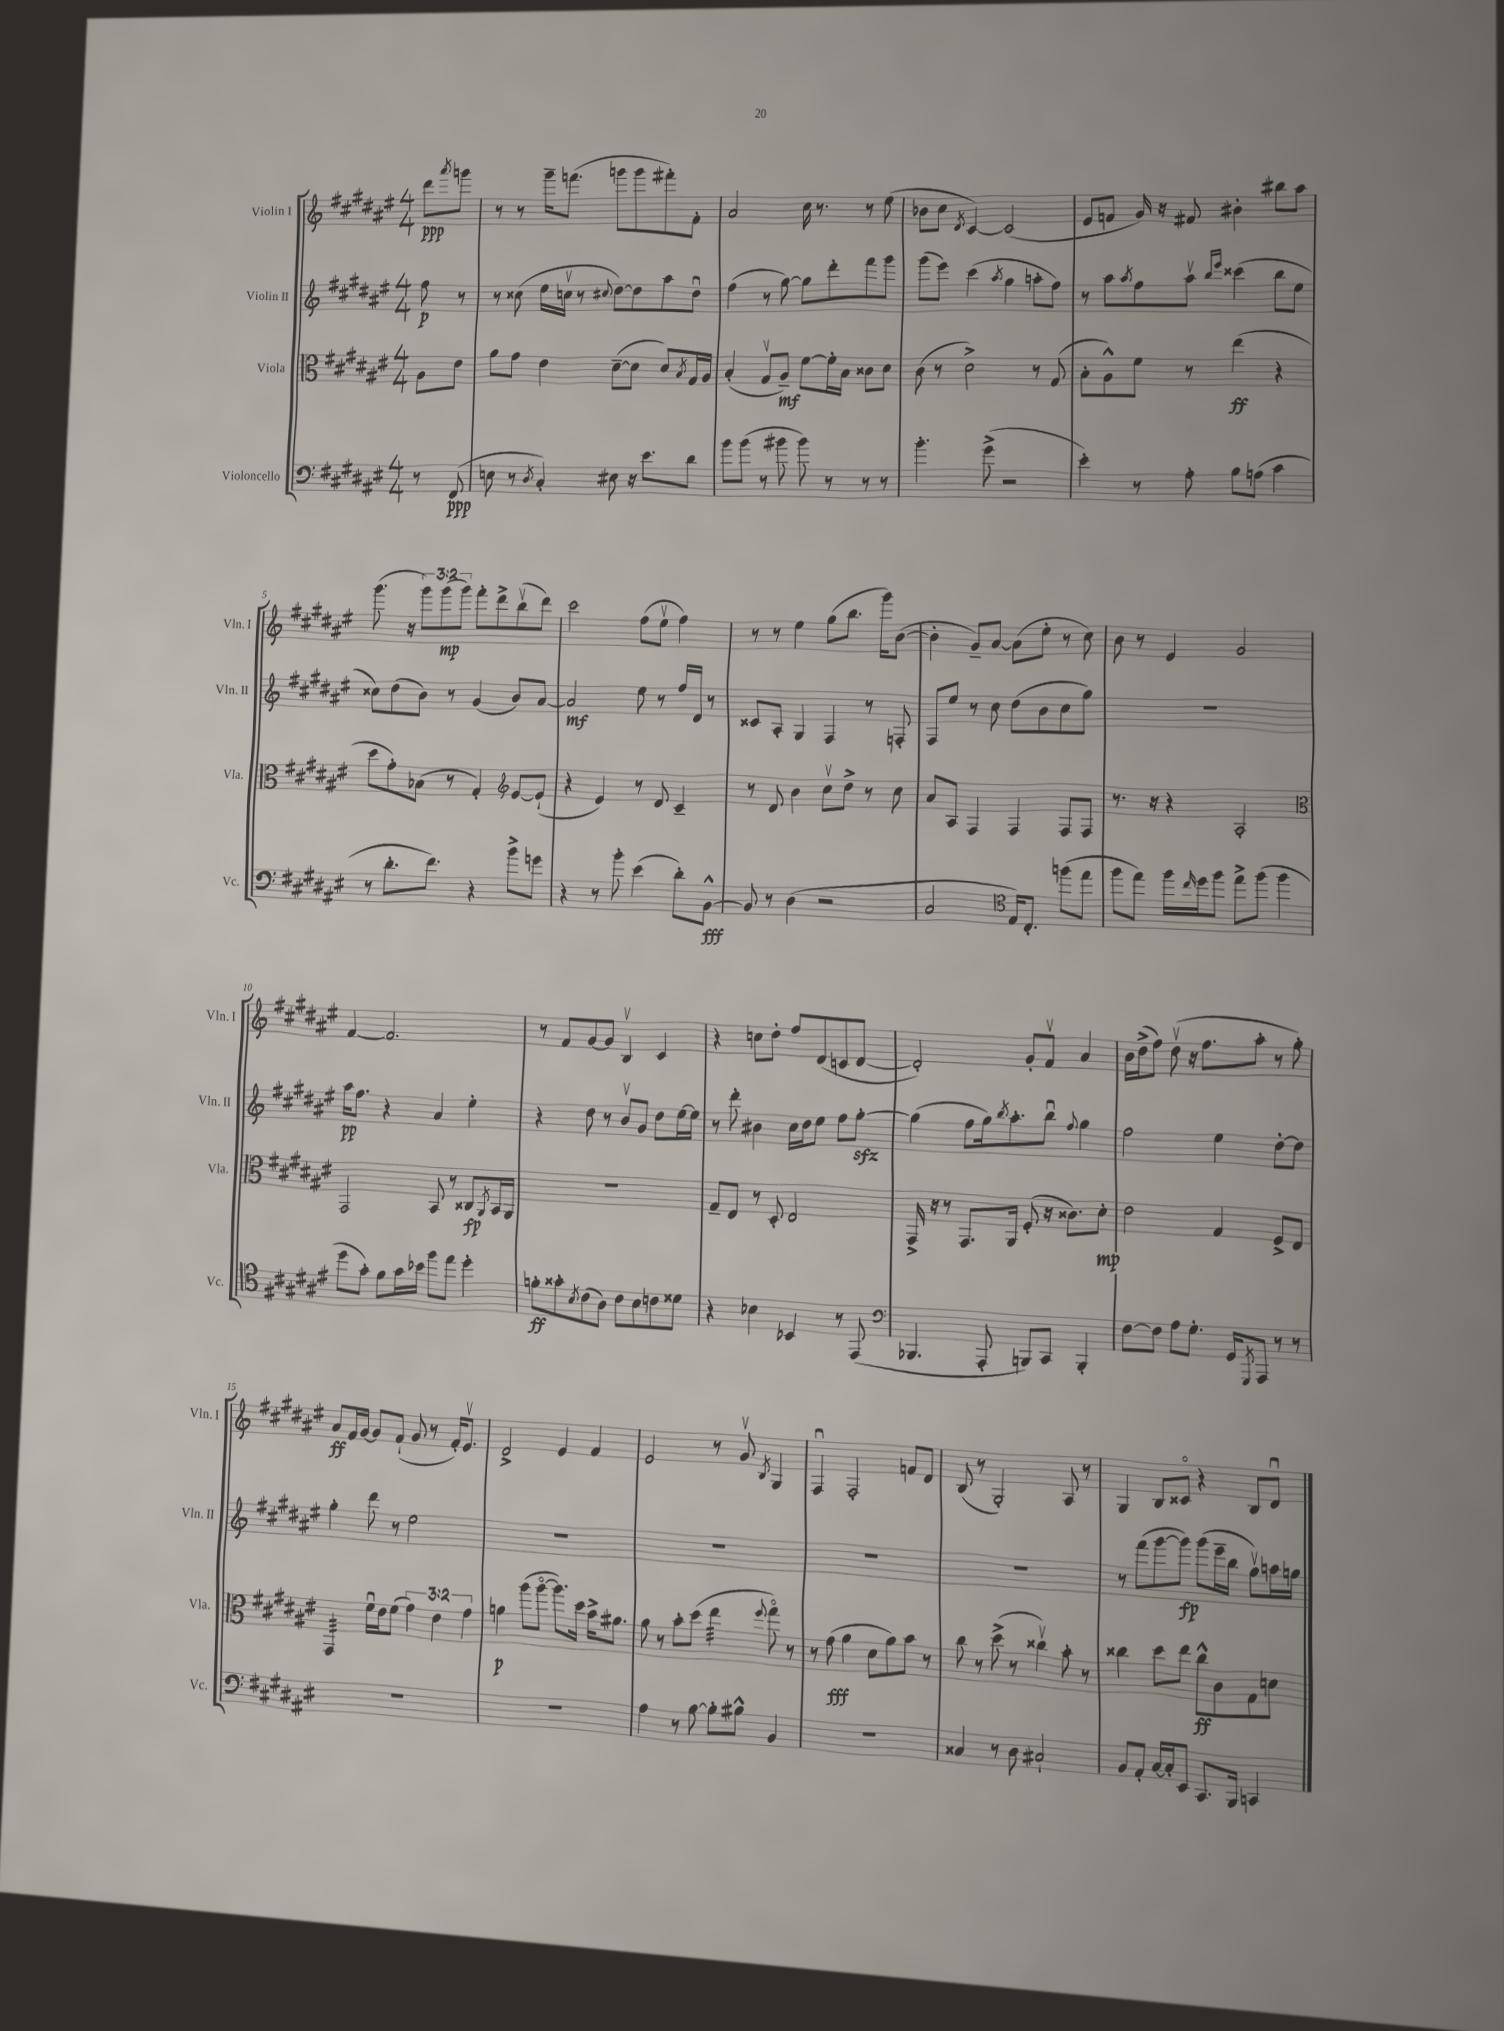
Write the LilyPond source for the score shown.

<<
\new StaffGroup <<
\new Staff = "s0" \with { instrumentName = "Violin I" shortInstrumentName = "Vln. I" } {
    \clef treble \key fis \major \numericTimeSignature \time 4/4 \override Staff.TupletNumber.text = #tuplet-number::calc-fraction-text \partial 4
    dis'''8\ppp \acciaccatura { ais'''8 } g'''8 |
    r8 r8 gis'''16-- f'''8.( g'''8 g'''8 fis'''8-.) fis'8-. |
    ais'2 cis''16 r8. r8 eis''8( |
    bes'8 cis''8 \acciaccatura { dis'8 } cis'4~) cis'2( |
    eis'8 f'8 gis'16) r16 fis'8 bis'4-. bis''8 ais''8 |
    gis'''8.( r16 \tuplet 3/2 { gis'''8) gis'''8\mp( gis'''8) } fis'''8-. dis'''8-> b''8\upbow( dis'''8) |
    cis'''2 fis''8( eis''8\upbow fis''4) |
    r8 r8 eis''4 gis''8( b''8. gis'''16) b'8~( |
    b'4-. gis'8--) ais'8~ ais'8( eis''8-. r8 cis''8) |
    b'8 r8 eis'4 gis'2 |
    fis'4~ fis'2. |
    r8 fis'8 gis'8~ gis'8 b4\upbow cis'4 |
    r4 c''8 dis''8-. fis''8 dis'8( c'8 dis'8~ |
    dis'2-.) gis'8-. fis'8\upbow ais'4 |
    b'16 dis''16->( fis''8) dis''8\upbow( r16 fis''8. ais''8-. r8 gis''8-.) |
    ais'8\ff fis'16 gis'16~ gis'8 fis'8-!( gis'8 r8 fis'16-.) eis'8.\upbow |
    dis'2-> eis'4 fis'4 |
    eis'2 r8 gis'8\upbow \acciaccatura { b8 } gis4 |
    fis4\downbow fis2-. f'8 dis'8 |
    b8( r8 gis2-.) ais8 r8 |
    gis4 b8 cisis'8\flageolet r4 b8 dis'8\downbow \bar "|." |
}
\new Staff = "s1" \with { instrumentName = "Violin II" shortInstrumentName = "Vln. II" } {
    \clef treble \key fis \major \numericTimeSignature \time 4/4 \partial 4
    fis''8\p r8 |
    r8 cisis''8( eis''16 c''16\upbow r8 \appoggiatura { cis''8 } dis''8~) dis''8 ais''8 dis''8\downbow |
    fis''4( r8 gis''8~) gis''8 dis'''8-. fis'''8 gis'''8 |
    gis'''8( eis'''8) cis'''4( \acciaccatura { ais''8 } gis''4 a''8-. fis''8) |
    r8 ais''8 \acciaccatura { ais''8 } fis''8 ais''8\upbow \grace { b''16 eis'''16 } cisis'''4( b''8 eis''8 |
    cisis''8) dis''8( b'8) r8 gis'4( b'8) ais'8~ |
    ais'2\mf eis''8 r8 fis''16 dis'16 r8 |
    cisis'8 ais8-. gis4 fis4 r8 f8-. |
    fis8 eis''8 r8 cis''8 dis''8( b'8 cis''8 gis''8) |
    R1 |
    ais''16\pp fis''8. r4 ais'4 eis''4-. |
    r4 dis''8 r8 b'8\upbow gis'8 dis''8 eis''16~ eis''16 |
    r8 dis'''8-. bis'4 cis''16 dis''16 eis''8 fis''8 gis''8~-.\sfz |
    gis''4( fis''8 gis''16) \acciaccatura { b''8 } ais''8.-. b''8\downbow \appoggiatura { fis''8 } gis''4 |
    fis''2 eis''4 dis''8~-. dis''8 |
    gis''4-. dis'''8 r8 eis''2 |
    R1 |
    R1 |
    R1 |
    R1 |
    r8 fis'''8( gis'''8~ gis'''8\fp) gis'''8( eis'''16-- b''16 gis''8\upbow) a''16 g''16 \bar "|." |
}
\new Staff = "s2" \with { instrumentName = "Viola" shortInstrumentName = "Vla." } {
    \clef alto \key fis \major \numericTimeSignature \time 4/4 \override Staff.TupletNumber.text = #tuplet-number::calc-fraction-text \partial 4
    ais8 eis'8 |
    ais'8 gis'8 eis'4 dis'8~--( dis'8 dis'8) \acciaccatura { b8 } gis16 ais16 |
    b4-.( gis8\upbow ais8--\mf) fis'8~ fis'16-. b16 cisis'8 dis'8 |
    cis'8( r8 dis'2->) r8 gis8( |
    b8-. ais8-^) fis'8 r8 eis''4\ff( r4 |
    dis''8 gis'8-.) bes8( r8 gis4-.) \clef treble eis'8~ eis'8-!( |
    r4 eis'4) r8 dis'8 cis'4-- |
    r8 dis'8 b'4 cis''8\upbow dis''8-> r8 cis''8 |
    ais'8 ais8 fis4 fis4 fis8 fis8 |
    r8. r16 r4 ais2-. |
    \clef alto gis,2 b,8 r8 cisis8\fp \acciaccatura { ais,8 } b,16 ais,16 |
    R1 |
    gis8-- eis8 r8 dis8-. eis2 |
    gis,16-> r16 r8 gis,8. ais,16 fis8-.( r16 cisis'8.) dis'8-.\mp |
    eis'2 gis4 fis8-> eis8 |
    gis,4:32 fis'16\downbow eis'16 fis'8( \tuplet 3/2 { gis'4) eis'4 gis'4 } |
    a'4\p ais''8( ais''8~\flageolet ais''8.) dis''16 b'16-> ais'8. |
    ais'8 r8 b'8-. dis''8( eis''4:32 \appoggiatura { fis''8 } gis''8\flageolet) r8 |
    r8 gis'8\fff( ais'4 dis'8 ais'8) b'8 r8 |
    cis''8 r8 dis''8->( r8 cisis''4\upbow) b'8-. r8 |
    cisis''4 dis''8 eis''8 cisis''8-^\ff cis'8 gis8 d'8 \bar "|." |
}
\new Staff = "s3" \with { instrumentName = "Violoncello" shortInstrumentName = "Vc." } {
    \clef bass \key fis \major \numericTimeSignature \time 4/4 \partial 4
    r8 fis,8\ppp( |
    e8 r8 \acciaccatura { dis8 } cis4-.) eis8 r16 eis'8. dis'8 |
    b'8 b'8( r8 bis'8 bis'8) r8 r8 r8 |
    b'4.-. gis'8->( r2 |
    eis'4-.) r8 ais8-. b8 a8( cis'4 |
    r8 dis'8.-. fis'8.) r4 b'8-> g'8 |
    r4 r8 b'8-. eis'4( dis'8-.) b,8~-^\fff |
    b,8 r8 dis4( r2 |
    cis2 \clef tenor eis16) cis8.-. f''8( eis''8 |
    fis''8 eis''8) fis''16 \grace { cis''16 } dis''16 fis''8 eis''8-> fis''8( fis''4 |
    dis''8 gis'8-.) fis'8 gis'16 bes'16 fis''8 eis''8 dis''4-. |
    f'8-.\ff gisis'8-. \acciaccatura { b8 } cis'8( ais8) cis'8 b8 c'8 disis'8 |
    r4 bes4 bes,4 r8 eis,8( |
    \clef bass bes,,4. ais,,8-. b,,8) cis,8 b,,4-. |
    fis8~ fis8 ais8 gis8.-. gis,16 \acciaccatura { gis,,8 } ais,,8 r8 r8 |
    R1 |
    R1 |
    ais4 r8 b8~ b8-. bis8-^ b,4 |
    R1 |
    cisis4 r8 dis8 cis2-! |
    b,8 ais,8-. cis16~ cis16-. eis,8 cis,8. b,,16 c,4 \bar "|." |
}
>>
>>
